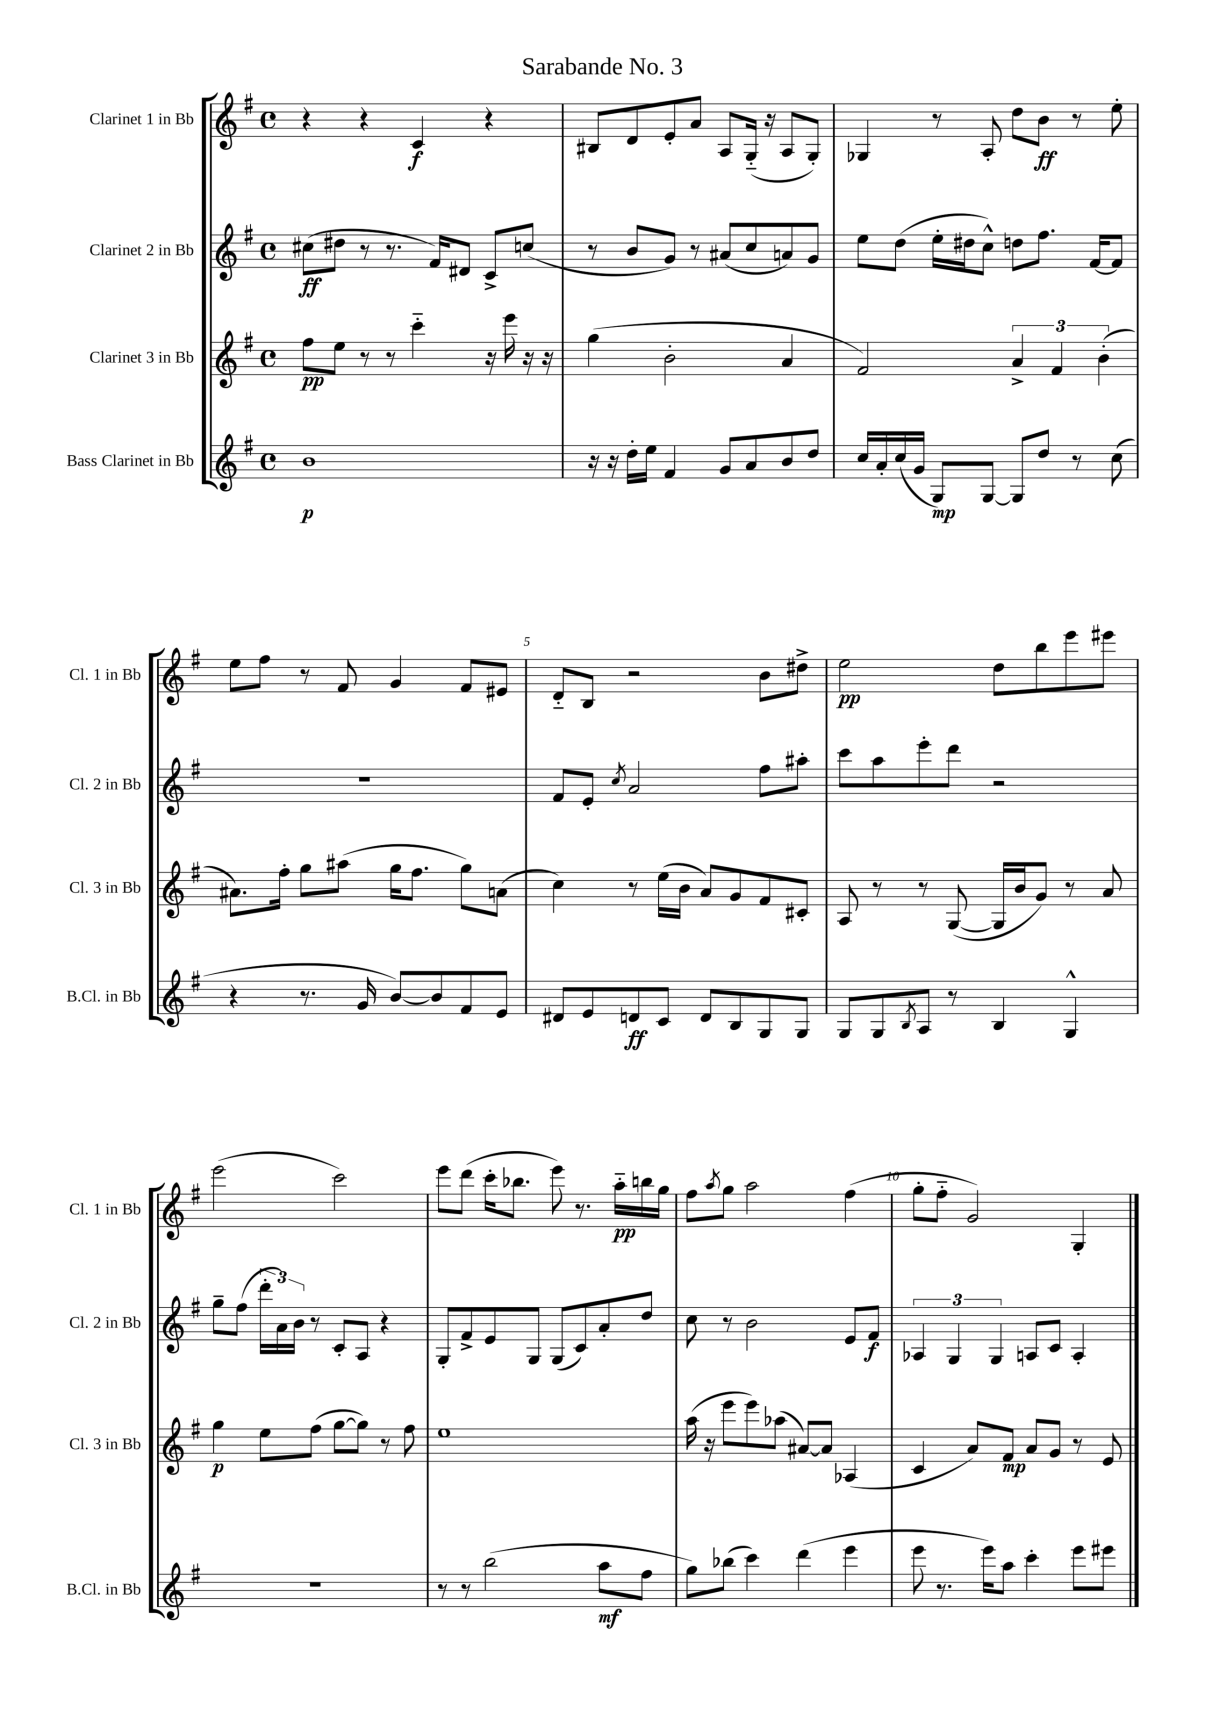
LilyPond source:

\header { title = "Sarabande No. 3" }
<<
\new StaffGroup <<
\new Staff = "s0" \with { instrumentName = "Clarinet 1 in Bb" shortInstrumentName = "Cl. 1 in Bb" } {
    \clef treble \key g \major \defaultTimeSignature \time 4/4
    r4 r4 c'4\f r4 |
    bis8 d'8 e'8-. a'8 a8 g16-_( r16 a8 g8-.) |
    ges4 r8 a8-. d''8 b'8\ff r8 e''8-. |
    e''8 fis''8 r8 fis'8 g'4 fis'8 eis'8 |
    d'8-_ b8 r2 b'8 dis''8-> |
    e''2\pp d''8 b''8 e'''8 eis'''8 |
    e'''2( c'''2) |
    e'''8 d'''8( c'''16-. bes''8. e'''8) r8. a''16-_\pp b''16 g''16 |
    fis''8 \acciaccatura { a''8 } g''8 a''2 fis''4( |
    g''8-. fis''8-_ g'2) g4-. \bar "|." |
}
\new Staff = "s1" \with { instrumentName = "Clarinet 2 in Bb" shortInstrumentName = "Cl. 2 in Bb" } {
    \clef treble \key g \major \defaultTimeSignature \time 4/4
    cis''8\ff( dis''8 r8 r8. fis'16) dis'8 c'8-> c''8( |
    r8 b'8 g'8) r8 ais'8( c''8 a'8) g'8 |
    e''8 d''8( e''16-. dis''16 c''8-^) d''8 fis''8. fis'16~ fis'8 |
    R1 |
    fis'8 e'8-. \acciaccatura { c''8 } a'2 fis''8 ais''8-. |
    c'''8 a''8 e'''8-. d'''8 r2 |
    g''8-- fis''8( \tuplet 3/2 { d'''16-. a'16) b'16 } r8 c'8-. a8 r4 |
    g8-. fis'8-> e'8 g8 g8( c'8) a'8-. d''8 |
    c''8 r8 b'2 e'8 fis'8\f |
    \tuplet 3/2 { aes4 g4 g4 } a8 c'8 a4-. \bar "|." |
}
\new Staff = "s2" \with { instrumentName = "Clarinet 3 in Bb" shortInstrumentName = "Cl. 3 in Bb" } {
    \clef treble \key g \major \defaultTimeSignature \time 4/4
    fis''8\pp e''8 r8 r8 c'''4-_ r16 e'''16 r16 r16 |
    g''4( b'2-. a'4 |
    fis'2) \tuplet 3/2 { a'4-> fis'4 b'4-.( } |
    ais'8.) fis''16-. g''8 ais''8( g''16 fis''8. g''8) a'8( |
    c''4) r8 e''16( b'16 a'8) g'8 fis'8 cis'8-. |
    a8 r8 r8 g8~( g16 b'16 g'8) r8 a'8 |
    g''4\p e''8 fis''8( g''8~ g''8) r8 fis''8 |
    e''1 |
    a''16( r16 e'''8 e'''8) aes''8( ais'8~) ais'8 aes4( |
    c'4 a'8) fis'8\mp a'8 g'8 r8 e'8 \bar "|." |
}
\new Staff = "s3" \with { instrumentName = "Bass Clarinet in Bb" shortInstrumentName = "B.Cl. in Bb" } {
    \clef treble \key g \major \defaultTimeSignature \time 4/4
    b'1\p |
    r16 r16 d''16-. e''16 fis'4 g'8 a'8 b'8 d''8 |
    c''16 a'16-. c''16( g'16 g8\mp) g8~ g8 d''8 r8 c''8( |
    r4 r8. g'16 b'8~) b'8 fis'8 e'8 |
    dis'8 e'8 d'8\ff c'8 d'8 b8 g8 g8 |
    g8 g8 \acciaccatura { b8 } a8 r8 b4 g4-^ |
    r1 |
    r8 r8 b''2( a''8\mf fis''8 |
    g''8) bes''8( c'''4) d'''4( e'''4 |
    e'''8 r8. e'''16) a''8 c'''4-. e'''8 eis'''8 \bar "|." |
}
>>
>>
\layout { \context { \Score \override BarNumber.break-visibility = ##(#f #t #t) barNumberVisibility = #(every-nth-bar-number-visible 5) } }
